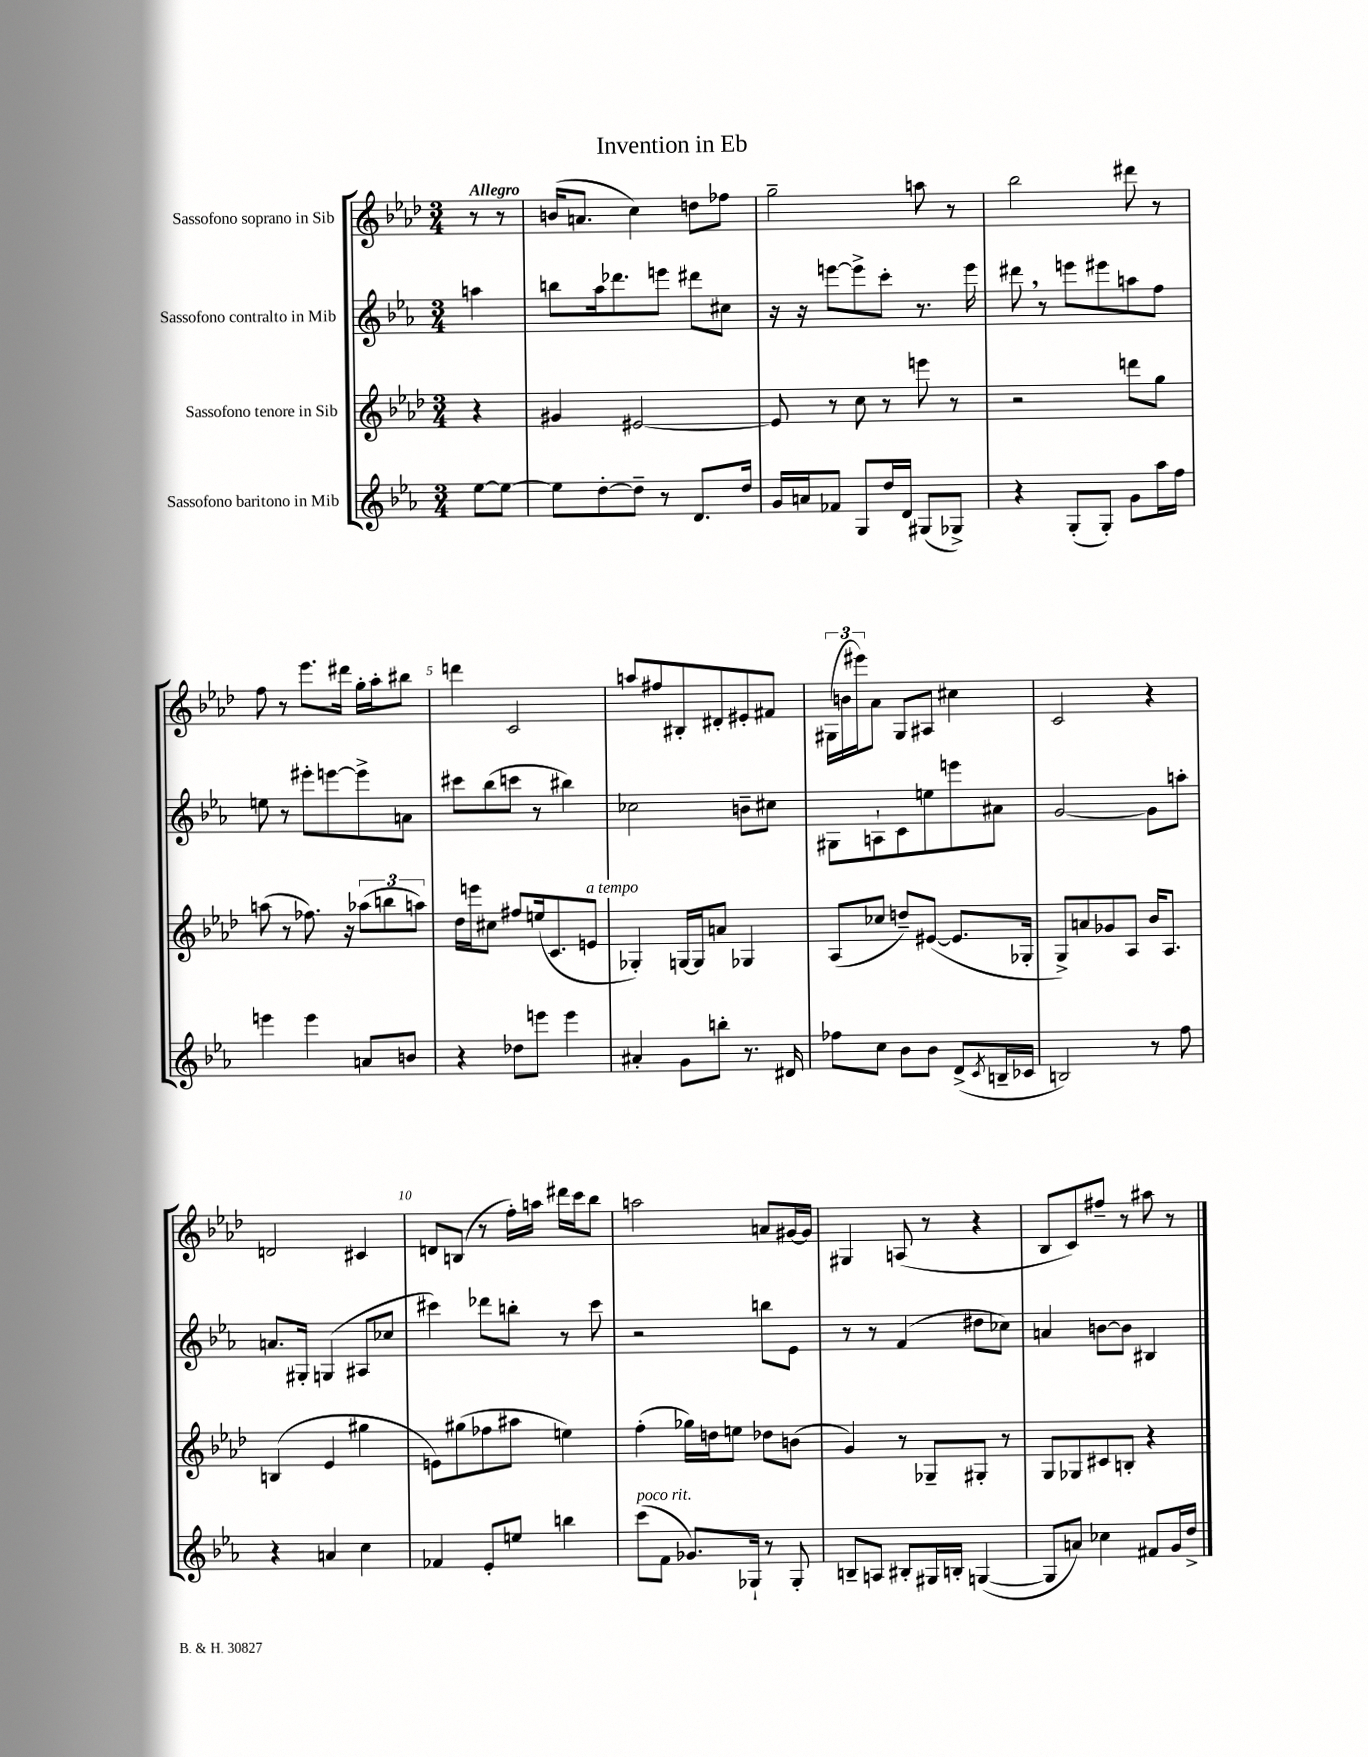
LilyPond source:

\header { title = "Invention in Eb" }
<<
\new StaffGroup <<
\new Staff = "s0" \with { instrumentName = "Sassofono soprano in Sib" } {
    \clef treble \key aes \major \numericTimeSignature \time 3/4 \partial 4 \tempo "Allegro"
    r8 r8 |
    b'16( a'8. c''4) d''8 fes''8 |
    g''2-- a''8 r8 |
    bes''2 dis'''8 r8 |
    f''8 r8 ees'''8. dis'''16 g''16-. aes''16-. bis''8 |
    d'''4 c'2 |
    a''8 fis''8 bis8-. dis'8-. eis'8-. fis'8 |
    \tuplet 3/2 { gis16( b'16 eis'''16) } aes'8 gis8 ais8 cis''4 |
    c'2 r4 |
    d'2 cis'4 |
    d'8 b8( r8 f''16-.) a''16 dis'''16 c'''16 bes''8 |
    a''2 a'8 gis'16~ gis'16 |
    gis4 a8( r8 r4 |
    bes8 c'8) fis''8-- r8 ais''8 r8 \bar "|." |
}
\new Staff = "s1" \with { instrumentName = "Sassofono contralto in Mib" } {
    \clef treble \key ees \major \numericTimeSignature \time 3/4 \partial 4
    a''4 |
    b''8 aes''16 des'''8. e'''8 dis'''8 cis''8 |
    r16 r16 e'''8~ e'''8-> c'''8-. r8. e'''16 |
    dis'''8 \breathe r8 e'''8 eis'''8 a''8 f''8 |
    e''8 r8 eis'''8-. e'''8~ e'''8-> a'8 |
    cis'''8 bes''8( c'''8 r8 bis''4) |
    ces''2 b'8-- cis''8 |
    gis8 a8-! c'8 e''8 e'''8 ais'8 |
    g'2~ g'8 a''8-. |
    a'8. gis16-. g4( ais8 ces''8 |
    cis'''4) des'''8 b''8-. r8 cis'''8 |
    r2 b''8 ees'8 |
    r8 r8 f'4( dis''8 ces''8) |
    a'4 b'8~ b'8 bis4 \bar "|." |
}
\new Staff = "s2" \with { instrumentName = "Sassofono tenore in Sib" } {
    \clef treble \key aes \major \numericTimeSignature \time 3/4 \partial 4
    r4 |
    gis'4 eis'2~ |
    eis'8 r8 c''8 r8 e'''8 r8 |
    r2 d'''8 g''8 |
    a''8( r8 fes''8.) r16 \tuplet 3/2 { aes''8( b''8 a''8) } |
    des''16 e'''16 cis''8 fis''8 e''16( c'8. e'8^\markup { \italic "a tempo" } |
    ges4-.) g16~ g16 a'8 ges4 |
    aes8( ces''8 d''8--) eis'8~( eis'8. ges16-. |
    g8->) a'8 ges'8 aes8 bes'16 aes8. |
    b4( ees'4 gis''4 |
    e'8) gis''8( fes''8 ais''8 e''4) |
    f''4-.( ges''16) d''16 e''8 des''8 b'8( |
    g'4) r8 ges8-- gis8-. r8 |
    g8 ges8 cis'8 b8-. r4 \bar "|." |
}
\new Staff = "s3" \with { instrumentName = "Sassofono baritono in Mib" } {
    \clef treble \key ees \major \numericTimeSignature \time 3/4 \partial 4
    ees''8~ ees''8~ |
    ees''8 d''8~-. d''8-- r8 d'8. d''16 |
    g'16 a'16 fes'8 g8 d''16 d'16 gis8( ges8->) |
    r4 g8-.( g8-.) g'8 aes''16 f''16 |
    e'''4 e'''4 a'8 b'8 |
    r4 des''8 e'''8 e'''4 |
    ais'4-. g'8 b''8-. r8. dis'16 |
    fes''8 c''8 bes'8 bes'8 d'8->( \acciaccatura { c'8 } b16-- ces'16 |
    b2) r8 f''8 |
    r4 a'4 c''4 |
    fes'4 ees'8-. e''8 b''4 |
    c'''8^\markup { \italic "poco rit." }( f'8 ges'8.) ges16-! r8 ges8-. |
    b8-- a8 bis8-. gis16 b16-. g4~( |
    g8 a'8) ces''4 fis'8 g'16 d''16-> \bar "|." |
}
>>
>>
\layout { \context { \Score \override BarNumber.break-visibility = ##(#f #t #t) barNumberVisibility = #(every-nth-bar-number-visible 5) } }
